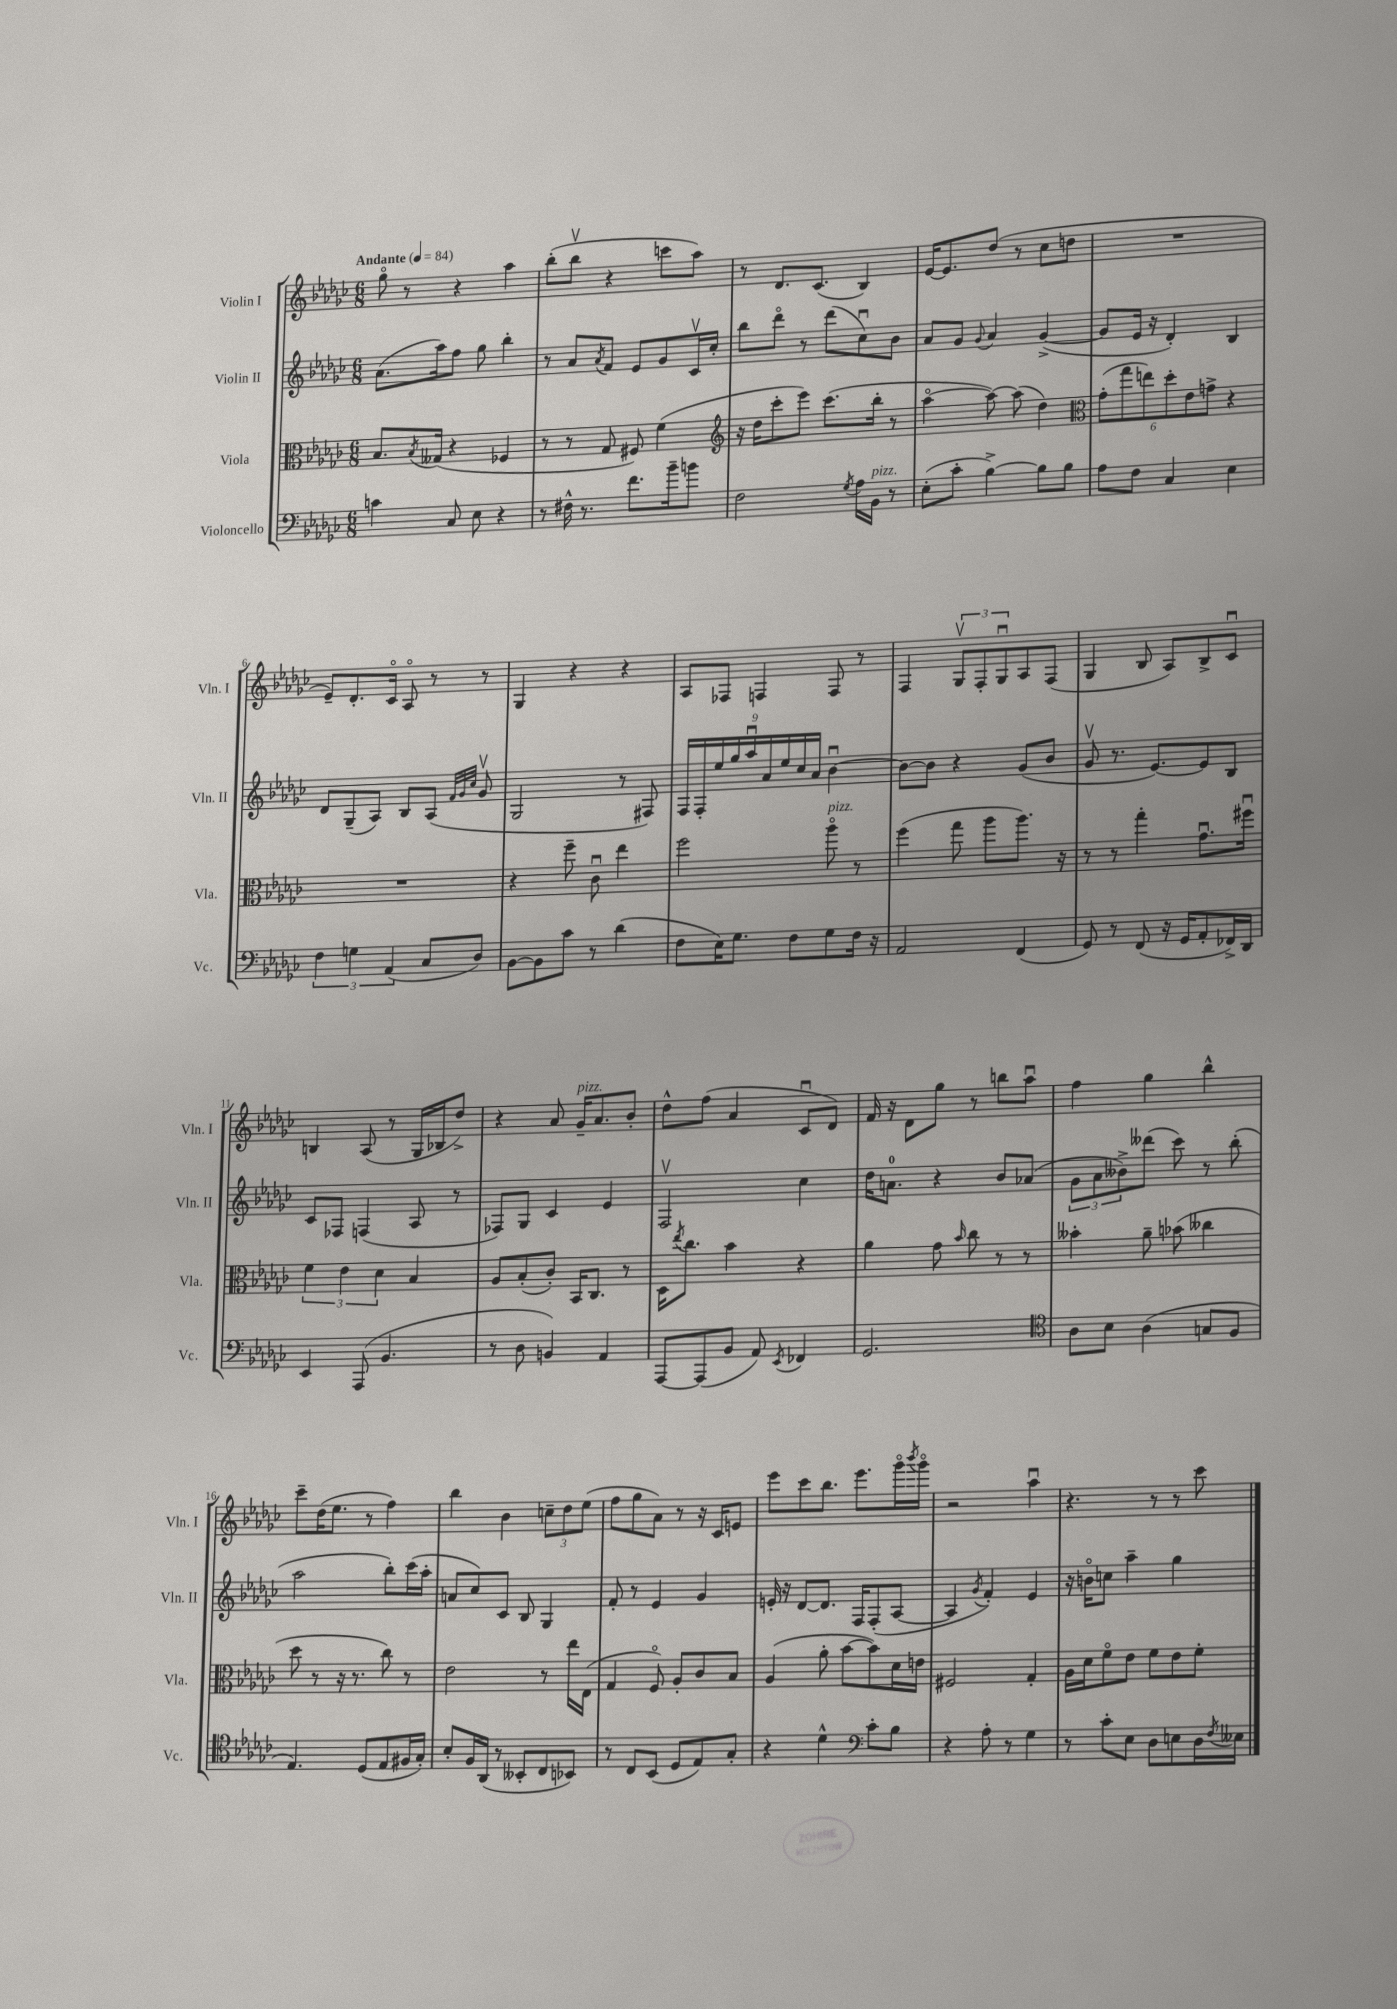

**kern	**kern	**kern	**kern
*part4	*part3	*part2	*part1
*staff4	*staff3	*staff2	*staff1
*I"Violoncello	*I"Viola	*I"Violin II	*I"Violin I
*I'Vc.	*I'Vla.	*I'Vln. II	*I'Vln. I
*clefF4	*clefC3	*clefG2	*clefG2
*k[b-e-a-d-g-c-]	*k[b-e-a-d-g-c-]	*k[b-e-a-d-g-c-]	*k[b-e-a-d-g-c-]
*M6/8	*M6/8	*M6/8	*M6/8
*MM84	*MM84	*MM84	*MM84
=1	=1	=1	=1
!	!	!	!LO:TX:a:B:t=Andante
4cn\	8.B-/L	(8.a-\L	8gg-\
.	.	.	8r
.	8qB-/	.	.
.	(16G--X/Jk	16aa-\k)	.
8C-/	4r	8ff\J	4r
8E-\	.	8gg-\	.
4r	4F-X/	4bb-'\	4aa-\
=2	=2	=2	=2
8r	8r	8r	(8bb-'\L
16F#X^^\	8r	8a-/L	8bb-v\J
8.r	.	.	.
.	.	8qa-/	.
.	8G-/	8f/J	4r
8.f\L	8F#X/)	8e-/L	.
.	(4f\	8g-/	8cccn\L
16b-~\k	.	.	.
8bn\J	.	16c-v/L	8aa-\J)
.	.	16cc-'/JJ	.
=3	=3	=3	=3
*	*clefG2	*	*
2F\	16r	8bb-\L	8r
.	16dd-\KL	.	.
.	8ccc-'\	8ddd-\J	8.d-/L
.	8eee-\J)	8r	.
.	.	.	(8.c-/J
.	(8.ccc-\L	(8ddd-\L	.
8qG-/	.	.	.
16A-\LL	.	8cc-u\)	4B-/)
!LO:TX:a:i:t=pizz.	!	!	!
16BB-\JJ	16bb-'\Jk	.	.
8r	8r	8b-\J	.
=4	=4	=4	=4
(8E-'\L	[4aa-\	8a-/L	[16e-/KL
.	.	.	8.e-/]
8c-'\J	.	8g-/J	.
.	.	8qqg-/	.
[4B-^\)	8aa-\_)	4a-/	(8dd-/J
.	(8aa-\]	.	8r
8B-\L]	4dd-\)	([4g-^/	8cc-\L
8B-\J	.	.	8ddn\J
=5	=5	=5	=5
*	*clefC3	*	*
8A-\L	(12g-'\L	8g-/L]	2.r
.	12gg-\	.	.
8F\J	.	16e-/Jk	.
.	12een\)	.	.
.	.	16r	.
4C-/	12dd-'\	4d-'/)	.
.	12e-\	.	.
.	12gn^\J	.	.
4E-\	4r	4B-/	.
!!LO:LB:g=z
=6	=6	=6	=6
6F\	2.r	8d-/L	8e-~/L)
.	.	(8G-~/	8.d-'/
6Gn\	.	.	.
.	.	8A-/J)	.
.	.	.	16c-/Jk
(6AA-/	.	.	.
.	.	8B-/L	8A-/
8C-/L	.	(8A-/J	8r
.	.	32qqf/LLL	.
.	.	32qqg-/	.
.	.	32qqcc-/JJJ	.
8D-/J)	.	8g-v/	8r
=7	=7	=7	=7
[8BB-\L	4r	2G-/	4G-/
8BB-\]	.	.	.
8c-\J	8ff~\	.	4r
8r	8c-u\	.	.
(4d-\	4ee-\	8r	4r
.	.	8F#X/)	.
=8	=8	=8	=8
8F\L	2ff\	18F/LL	8A-/L
.	.	18F'/	.
.	.	18ee-/	.
16E-\K)	.	.	8F-X/J
.	.	18gg-/	.
8.G-\J	.	.	.
.	.	18aa-u/	.
.	.	.	4Fn/
.	.	18a-/	.
.	.	18ee-/	.
8F\L	.	.	.
.	.	18cc-/	.
.	.	18a-/JJ	.
!	!LO:TX:a:i:t=pizz.	!	!
8G-\	8aa-\	[4b-u\	8F/
16F\Jk	8r	.	8r
16r	.	.	.
=9	=9	=9	=9
2AA-/	(4ff\	8b-\L_	4F/
.	.	8b-\J]	.
.	8gg-\	4r	12G-v/L
.	.	.	12F'/
.	8aa-\L	.	.
.	.	.	12G-u/
(4FF/	8.aa-\J)	(8g-/L	8A-/
.	.	8b-/J	(8F/J
.	16r	.	.
=10	=10	=10	=10
8GG-/)	8r	8g-v/	4G-/
8r	8r	8.r	.
(8FF/	4gg-'\	.	8B-/
.	.	[8.e-/L)	.
16r	.	.	8A-/L)
16GG-/KL	.	.	.
8AA-'/	8.g-u\L	8e-/]	8B-^/
16FF-X^/L)	.	8B-/J	8c-u/J
16DD-/JJ	16ff#Xu\Jk	.	.
!!LO:LB:g=z
=11	=11	=11	=11
4EE-/	6f\	8c-/L	4Bn/
.	.	8F-X/J	.
.	6e-\	.	.
(8AAA-/	.	(4Fn/	(8A-/
.	6d-\	.	.
4.BB-/	.	.	8r
.	4B-/	8A-/	16G-/LL
.	.	.	16B-X/J
.	.	8r	8dd-^/J)
=12	=12	=12	=12
8r	8A-/L	8F-X/L)	4r
8D-\	(8B-'/	8G-/J	.
4BBn/)	8c-'/J)	4c-/	8a-/
!	!	!	!LO:TX:a:i:t=pizz.
.	16BB-/KL	.	16g-~/KL
.	8.C-/J	.	8.a-/
4AA-/	.	4e-/	.
.	8r	.	8b-'/J
=13	=13	=13	=13
[8AAA-/L	16D-\KL	2Fv/	8dd-^^\L
.	8qee-/	.	.
.	8.cc-\J	.	.
(8AAA-/]	.	.	(8ff\J
8BB-/J	4b-\	.	4a-/
8AA-/)	.	.	.
8qEE-/	.	.	.
4FF-X/	4r	4cc-\	8c-u/L
.	.	.	8d-/J)
=14	=14	=14	=14
2.GG-/	4a-\	16dd-\KL	16f/
.	.	8.an\J	16r
.	.	.	8d-\L
.	8g-\	4r	8gg-\J
.	16qqb-/	.	.
.	8cc-\	.	8r
.	8r	8b-/L	8bbn\L
.	8r	(8a-X/J	8aa-u\J
=15	=15	=15	=15
*clefC4	*	*	*
8A-\L	4b--X'\	12g-\L	4ff\
.	.	12a-\	.
8B-\J	.	.	.
.	.	12b--X^\)	.
(4A-\	8a-~\	(8ddd--X\J	4gg-\
.	(8b-X\	8ccc-\)	.
8Gn/L	4cc--X\	8r	4bb-^^\
8F/J	.	(8bb-'\	.
!!LO:LB:g=z
=16	=16	=16	=16
4.E-/)	8dd-\	2aa-\	8ccc-~\L
.	8r	.	(16dd-\K
.	.	.	8.ee-\J
.	16r	.	.
.	8.r	.	.
(8D-/L	.	.	8r
8E-/	8cc-\)	8bb-'\L)	4ff\)
16F#X/L	8r	(16ccc-\L	.
16G-'/JJ)	.	16aa-'\JJ	.
=17	=17	=17	=17
8B-'/L	2e-\	8an/L	4bb-\
16F/L	.	8cc-/)	.
(16AA-/JJ	.	.	.
8r	.	8c-/J	4b-\
8BB--X'/L	.	8B-/	.
8C-/	8r	4G-/	12ccn~\L
.	.	.	12dd-\
8BB-X/J)	16ee-\LL	.	.
.	.	.	(12ee-\J
.	(16E-\JJ	.	.
=18	=18	=18	=18
8r	4G-/	8f'/	8ff\L
8C-/L	.	8r	8gg-\
(8BB-/J	8F/)	4e-/	8a-\J)
8D-/L	8A-'/L	.	8r
8E-/)	8c-/	4g-/	16r
.	.	.	16c-/KL
8G-'/J	8B-/J	.	8en/J
=19	=19	=19	=19
4r	(4A-/	16en'/	8eee-\L
.	.	16r	.
.	.	[8d-/L	8ccc-\
4d-^^\	8a-'\	8.d-/J]	8.bb-\J
.	[8b-\L	.	.
.	.	16F/KL	8.eee-\L
*clefF4	*	*	*
8c-'\L	8b-\])	(8F'/	.
8B-\J	16d-\L	[8A-/J	16ggg-\L
.	.	.	8qbbb-/
.	16en\JJ	.	16ggg-\JJ
=20	=20	=20	=20
4r	2F#X/	4A-/]	2r
.	.	8qg-/	.
8A-'\	.	4f'/)	.
8r	.	.	.
4G-\	4G-'/	4e-/	4aa-u\
=21	=21	=21	=21
8r	16A-\LL	16r	4.r
.	16d-\J	16bn\KL	.
8c-'\L	8f\	8ccn\J	.
8E-\J	8e-\J	4aa-~\	.
8D-\L	8f\L	.	8r
8En\	8e-\	4gg-\	8r
16D-\L	8f'\J	.	8ccc-\
8qF/	.	.	.
16E--X\JJ	.	.	.
==	==	==	==
*-	*-	*-	*-
